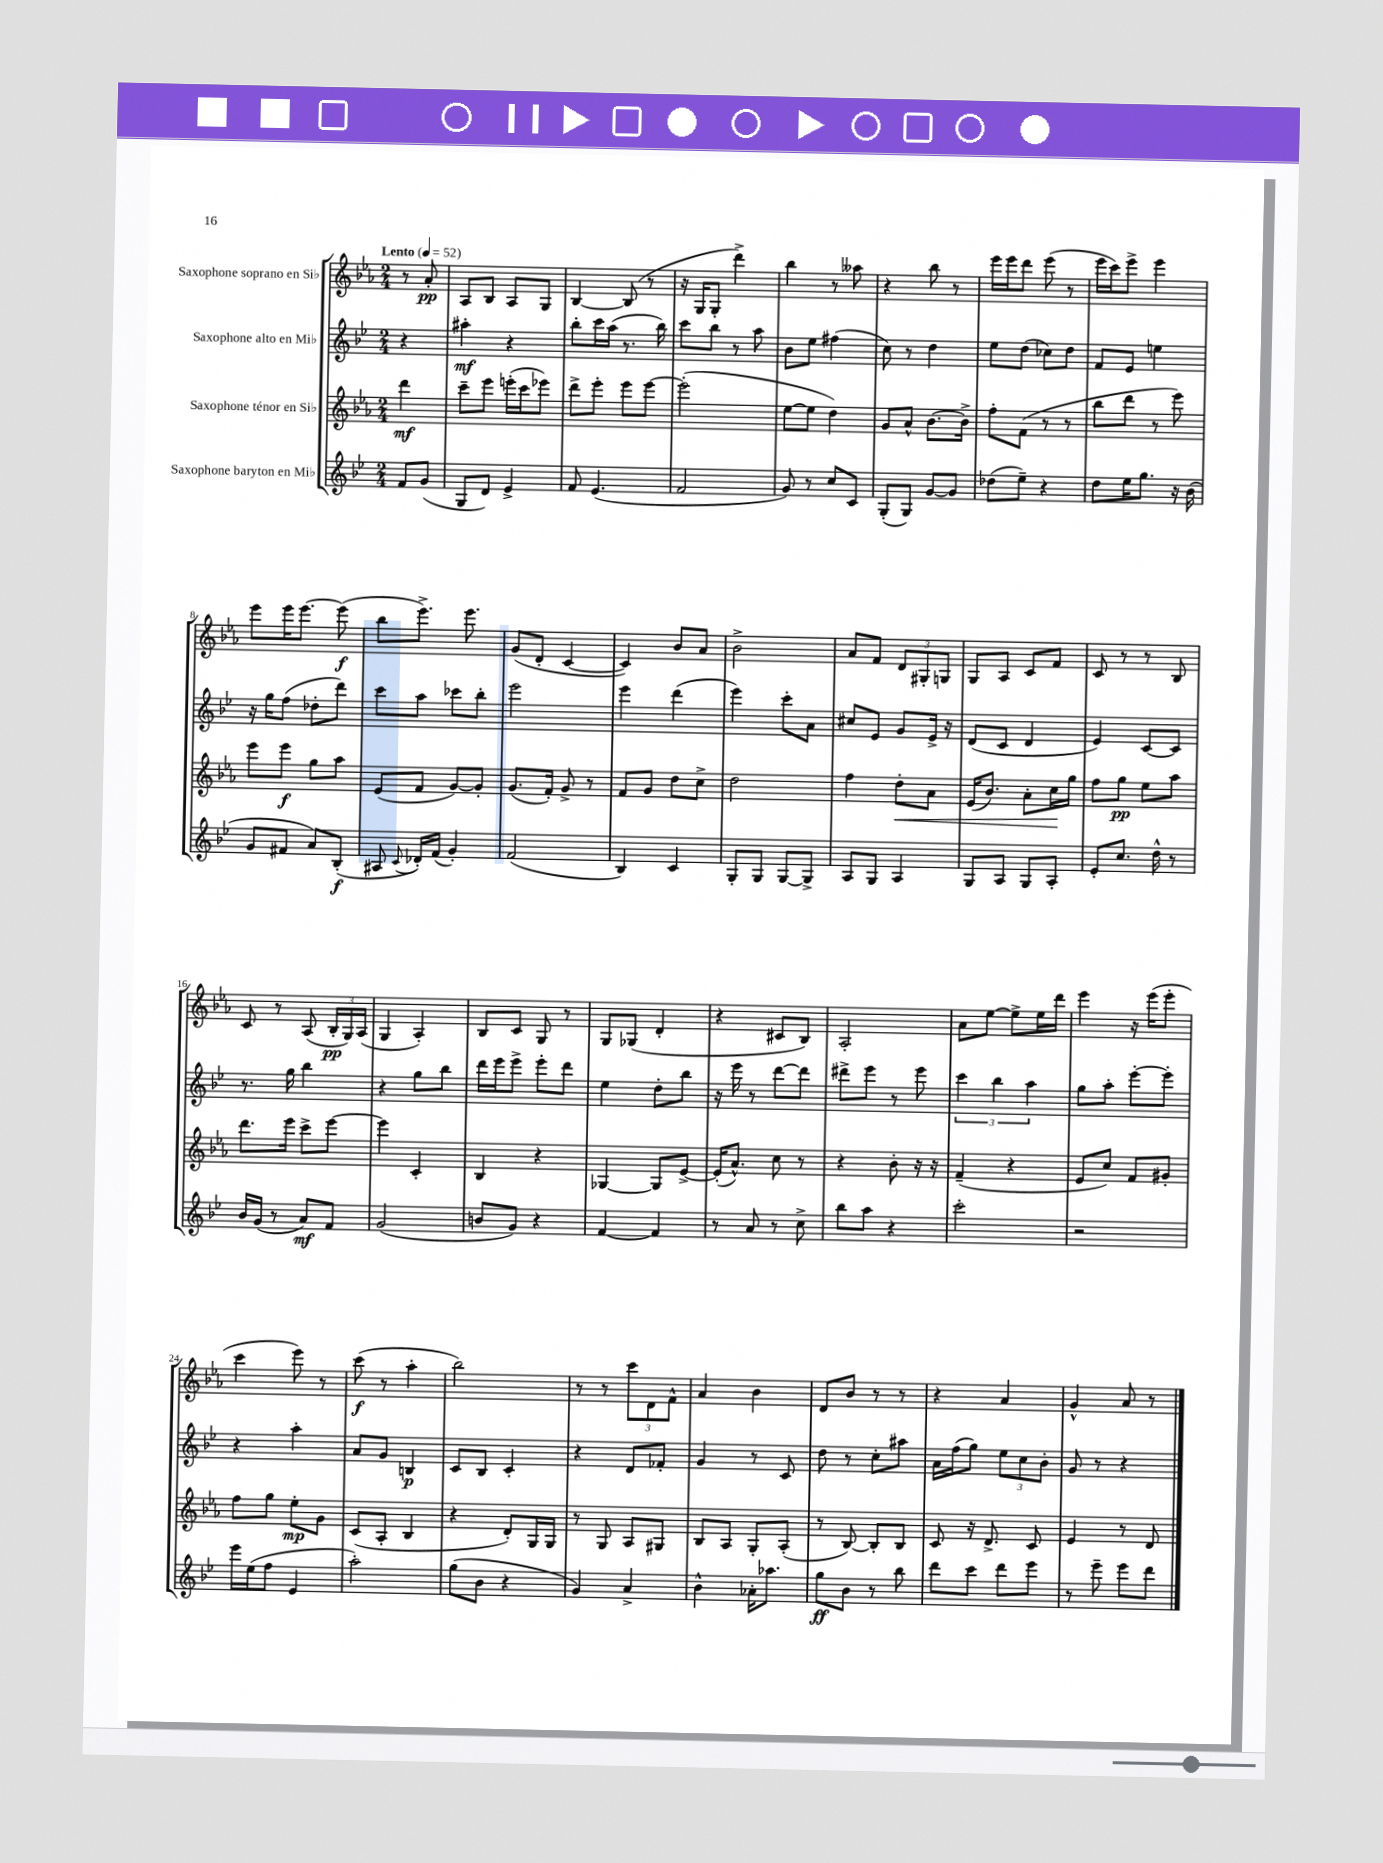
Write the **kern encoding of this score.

**kern	**dynam	**kern	**dynam	**kern	**dynam	**kern	**dynam
*part4	*part4	*part3	*part3	*part2	*part2	*part1	*part1
*staff4	*staff4	*staff3	*staff3	*staff2	*staff2	*staff1	*staff1
*I"Saxophone baryton en Mi♭	*	*I"Saxophone ténor en Si♭	*	*I"Saxophone alto en Mi♭	*	*I"Saxophone soprano en Si♭	*
*clefG2	*	*clefG2	*	*clefG2	*	*clefG2	*
*k[b-e-]	*	*k[b-e-a-]	*	*k[b-e-]	*	*k[b-e-a-]	*
*M2/4	*	*M2/4	*	*M2/4	*	*M2/4	*
*MM52	*	*MM52	*	*MM52	*	*MM52	*
=	=	=	=	=	=	=	=
!	!	!	!	!	!	!LO:TX:a:B:t=Lento	!
8f/L	.	4ddd\	mf	4r	.	8r	.
(8g/J	.	.	.	.	.	8a-'/	pp
=1	=1	=1	=1	=1	=1	=1	=1
8G/L	.	8ccc~\L	.	4aa#X'\	mf	8A-/L	.
8d/J)	.	8eee-\J	.	.	.	8B-/J	.
4e-^/	.	(16eeen'\LL	.	4r	.	8A-/L	.
.	.	16ccc\J	.	.	.	.	.
.	.	8eee-X\J)	.	.	.	8G/J	.
=2	=2	=2	=2	=2	=2	=2	=2
8f/	.	8ddd^\L	.	8bb-'\L	.	[4B-/	.
(4.e-/	.	8eee-'\J	.	16ccc\L	.	.	.
.	.	.	.	(16aa\JJ	.	.	.
.	.	8eee-\L	.	8.r	.	(8B-/]	.
.	.	[8eee-\J	.	.	.	8r	.
.	.	.	.	16bb-\)	.	.	.
=3	=3	=3	=3	=3	=3	=3	=3
2f/	.	(2eee-'\]	.	8ccc\L	.	16r	.
.	.	.	.	.	.	16G/KL	.
.	.	.	.	8bb-\J	.	8G'/J	.
.	.	.	.	8r	.	4ddd^\)	.
.	.	.	.	8aa\	.	.	.
=4	=4	=4	=4	=4	=4	=4	=4
8g/)	.	[8ee-\L	.	8b-\L	.	4bb-\	.
8r	.	8ee-\J]	.	8ee-\J	.	.	.
8cc/L	.	4dd\)	.	(4ff#X\	.	8r	.
8c/J	.	.	.	.	.	8aa--X\	.
=5	=5	=5	=5	=5	=5	=5	=5
(8G'/L	.	8g/L	.	8cc\)	.	4r	.
8G/J)	.	8a-^^/J	.	8r	.	.	.
[8g/L	.	[8.b-\L	.	4dd\	.	8bb-\	.
8g/J]	.	.	.	.	.	8r	.
.	.	16b-^\Jk]	.	.	.	.	.
=6	=6	=6	=6	=6	=6	=6	=6
(8dd-X\L	.	8ff'\L	.	8ee-\L	.	16eee-\LL	.
.	.	.	.	.	.	16eee-\J	.
8ee-~\J)	.	(8f\J	.	(8dd\J	.	8ddd\J	.
4r	.	8r	.	8cc-X\L)	.	(8eee-\	.
.	.	8r	.	8dd\J	.	8r	.
=7	=7	=7	=7	=7	=7	=7	=7
8dd\L	.	8bb-\L	.	8f/L	.	16eee-\LL	.
.	.	.	.	.	.	16ccc\J)	.
16ee-\K	.	8ddd\J	.	8e-/J	.	8eee-^\J	.
8.gg\J	.	.	.	.	.	.	.
.	.	8r	.	4een\	.	4eee-\	.
16r	.	8eee-\)	.	.	.	.	.
(16b-\	.	.	.	.	.	.	.
!!LO:LB:g=z
=8	=8	=8	=8	=8	=8	=8	=8
8g/L	.	8eee-\L	.	16r	.	8eee-\L	.
.	.	.	.	16gg\KL	.	.	.
8f#X/J	.	8eee-\J	f	(8ff\J	.	16eee-\K	.
.	.	.	.	.	.	[8.eee-\J	.
8a/L)	.	8gg\L	.	8dd-X'\L	.	.	.
(8B-'/J	f	8aa-\J	.	8ddd\J)	.	(8eee-\]	f
=9	=9	=9	=9	=9	=9	=9	=9
8A#X/	.	(8e-/L	.	8ccc\L	.	8bb-\L	.
8qqc/	.	.	.	.	.	.	.
16d-X'/LL)	.	8f/J	.	8aa\J	.	8.eee-^\J)	.
(16f/JJ	.	.	.	.	.	.	.
4g'/)	.	[8g/L)	.	8ccc-X\L	.	.	.
.	.	.	.	.	.	8.eee-\	.
.	.	8g'/J]	.	8bb-'\J	.	.	.
=10	=10	=10	=10	=10	=10	=10	=10
(2f/	.	(8.g/L	.	2eee-\	.	(8g/L	.
.	.	.	.	.	.	8d'/J	.
.	.	16f'/Jk)	.	.	.	.	.
.	.	8g^/	.	.	.	[4c/	.
.	.	8r	.	.	.	.	.
=11	=11	=11	=11	=11	=11	=11	=11
4B-/)	.	8f/L	.	4eee-\	.	4c/])	.
.	.	8g/J	.	.	.	.	.
4c/	.	8dd\L	.	(4ddd\	.	8b-/L	.
.	.	8cc^\J	.	.	.	8a-/J	.
=12	=12	=12	=12	=12	=12	=12	=12
8G'/L	.	2dd\	.	4eee-\)	.	2b-^\	.
8G/J	.	.	.	.	.	.	.
[8G/L	.	.	.	8ccc'\L	.	.	.
8G^/J]	.	.	.	8a\J	.	.	.
=13	=13	=13	=13	=13	=13	=13	=13
8A/L	.	4ff\	.	8cc#X/L	.	8a-/L	.
8G/J	.	.	.	8e-/J	.	8f/J	.
!	!	!	!LO:HP:b	!	!	!	!
4A/	.	8dd'\L	<	8g/L	.	12d/L	.
.	.	.	.	.	.	12G#X'/	.
.	.	8a-\J	.	16e-^/Jk	.	.	.
.	.	.	.	.	.	12Gn/J	.
.	.	.	.	16r	.	.	.
=14	=14	=14	=14	=14	=14	=14	=14
8G/L	.	(16e-/KL	.	(8d/L	.	8G/L	.
.	.	8.b-/J)	.	.	.	.	.
8A/J	.	.	.	8c/J	.	8A-/J	.
8G/L	.	8a-'\L	.	4d/	.	8c/L	.
8A'/J	.	16cc\L	.	.	.	8f/J	.
.	.	16gg\JJ	[	.	.	.	.
=15	=15	=15	=15	=15	=15	=15	=15
8e-'/L	.	8ff\L	.	4e-/)	.	8c/	.
8.cc/J	.	8gg\J	pp	.	.	8r	.
.	.	8ee-\L	.	[8c/L	.	8r	.
16dd^^\	.	.	.	.	.	.	.
8r	.	8aa-\J	.	8c/J]	.	8B-/	.
!!LO:LB:g=z
=16	=16	=16	=16	=16	=16	=16	=16
16b-/LL	.	8.ddd\L	.	8.r	.	8c/	.
(16g/JJ	.	.	.	.	.	.	.
8r	.	.	.	.	.	8r	.
.	.	16eee-\Jk	.	16gg\	.	.	.
8a/L)	mf	8ccc^\L	.	4bb-\	.	(8A-/	.
8f/J	.	[8eee-\J	.	.	.	24B-'/LL	pp
.	.	.	.	.	.	24G/)	.
.	.	.	.	.	.	(24A-/JJ	.
=17	=17	=17	=17	=17	=17	=17	=17
(2g/	.	4eee-\]	.	4r	.	4G/	.
.	.	4c'/	.	8gg\L	.	4A-'/)	.
.	.	.	.	8bb-\J	.	.	.
=18	=18	=18	=18	=18	=18	=18	=18
8bn/L	.	4B-/	.	16ddd\LL	.	8B-/L	.
.	.	.	.	16eee-\J	.	.	.
8g/J)	.	.	.	8eee-^\J	.	8c/J	.
4r	.	4r	.	8eee-'\L	.	8G/	.
.	.	.	.	8ddd\J	.	8r	.
=19	=19	=19	=19	=19	=19	=19	=19
[4f/	.	[4G-X/	.	4ee-\	.	8G/L	.
.	.	.	.	.	.	(8G-X/J	.
4f/]	.	8G-/L]	.	8dd'\L	.	4d'/	.
.	.	[8e-^/J	.	8bb-\J	.	.	.
=20	=20	=20	=20	=20	=20	=20	=20
8r	.	(16e-'/KL]	.	16r	.	4r	.
.	.	8.a-^^/J)	.	16eee-\	.	.	.
8a/	.	.	.	8r	.	.	.
8r	.	8cc\	.	[8ddd\L	.	8c#X/L	.
8cc^\	.	8r	.	8ddd\J]	.	8B-/J)	.
=21	=21	=21	=21	=21	=21	=21	=21
8bb-\L	.	4r	.	8ddd#X^\L	.	2A-'/	.
8aa\J	.	.	.	8eee-\J	.	.	.
4r	.	8b-'\	.	8r	.	.	.
.	.	16r	.	8eee-\	.	.	.
.	.	16r	.	.	.	.	.
=22	=22	=22	=22	=22	=22	=22	=22
2ccc'\	.	(4f~/	.	6ccc\	.	8a-\L	.
.	.	.	.	.	.	[8ee-\J	.
.	.	.	.	6bb-\	.	.	.
.	.	4r	.	.	.	8ee-^\L]	.
.	.	.	.	6aa\	.	.	.
.	.	.	.	.	.	16ee-\L	.
.	.	.	.	.	.	16ddd\JJ	.
=23	=23	=23	=23	=23	=23	=23	=23
2r	.	8e-/L	.	8gg\L	.	4eee-\	.
.	.	8cc/J)	.	8aa'\J	.	.	.
.	.	8f/L	.	[8eee-'\L	.	16r	.
.	.	.	.	.	.	(16eee-\KL	.
.	.	8g#X'/J	.	8eee-'\J]	.	8eee-'\J	.
!!LO:LB:g=z
=24	=24	=24	=24	=24	=24	=24	=24
16eee-\LL	.	8ff\L	.	4r	.	4ccc\	.
(16ee-\J	.	.	.	.	.	.	.
8ff\J	.	8gg\J	.	.	.	.	.
4e-/	.	8ee-'\L	mp	4aa'\	.	8eee-\)	.
.	.	8g\J	.	.	.	8r	.
=25	=25	=25	=25	=25	=25	=25	=25
2aa'\)	.	(8c/L	.	8a/L	.	(8ccc\	f
.	.	8A-'/J	.	8g/J	.	8r	.
.	.	4B-/	.	4Bn/	p	4aa-'\	.
=26	=26	=26	=26	=26	=26	=26	=26
(8gg\L	.	4r	.	8c/L	.	2bb-\)	.
8b-\J	.	.	.	8B-/J	.	.	.
4r	.	8d'/L)	.	4c'/	.	.	.
.	.	16G/L	.	.	.	.	.
.	.	16G/JJ	.	.	.	.	.
=27	=27	=27	=27	=27	=27	=27	=27
4g/)	.	8r	.	4r	.	8r	.
.	.	8G/	.	.	.	8r	.
4a^/	.	8A-/L	.	8d/L	.	12ccc\L	.
.	.	.	.	.	.	12d\	.
.	.	8G#X/J	.	8f-X'/J	.	.	.
.	.	.	.	.	.	12f^^\J	.
=28	=28	=28	=28	=28	=28	=28	=28
4b-^^\	.	8B-/L	.	4g/	.	4a-/	.
.	.	8A-/J	.	.	.	.	.
16a-X'\KL	.	8G'/L	.	8r	.	4b-\	.
8.aa-X\J	.	.	.	.	.	.	.
.	.	(8A-'/J	.	8c/	.	.	.
=29	=29	=29	=29	=29	=29	=29	=29
8gg\L	ff	8r	.	8dd\	.	8d/L	.
8b-\J	.	[8B-/)	.	8r	.	8b-/J	.
8r	.	8B-'/L]	.	8cc'\L	.	8r	.
8bb-\	.	8B-/J	.	8aa#X\J	.	8r	.
=30	=30	=30	=30	=30	=30	=30	=30
8ddd\L	.	8c/	.	16a\LL	.	4r	.
.	.	.	.	(16ff\J	.	.	.
8ccc\J	.	16r	.	8gg\J)	.	.	.
.	.	8.d^/	.	.	.	.	.
8ddd\L	.	.	.	12ee-\L	.	4a-/	.
.	.	.	.	12cc\	.	.	.
8eee-\J	.	8c/	.	.	.	.	.
.	.	.	.	12b-'\J	.	.	.
=31	=31	=31	=31	=31	=31	=31	=31
8r	.	4e-/	.	8g/	.	4g^^/	.
8eee-~\	.	.	.	8r	.	.	.
8eee-\L	.	8r	.	4r	.	8a-/	.
8ddd\J	.	8d/	.	.	.	8r	.
==	==	==	==	==	==	==	==
*-	*-	*-	*-	*-	*-	*-	*-
